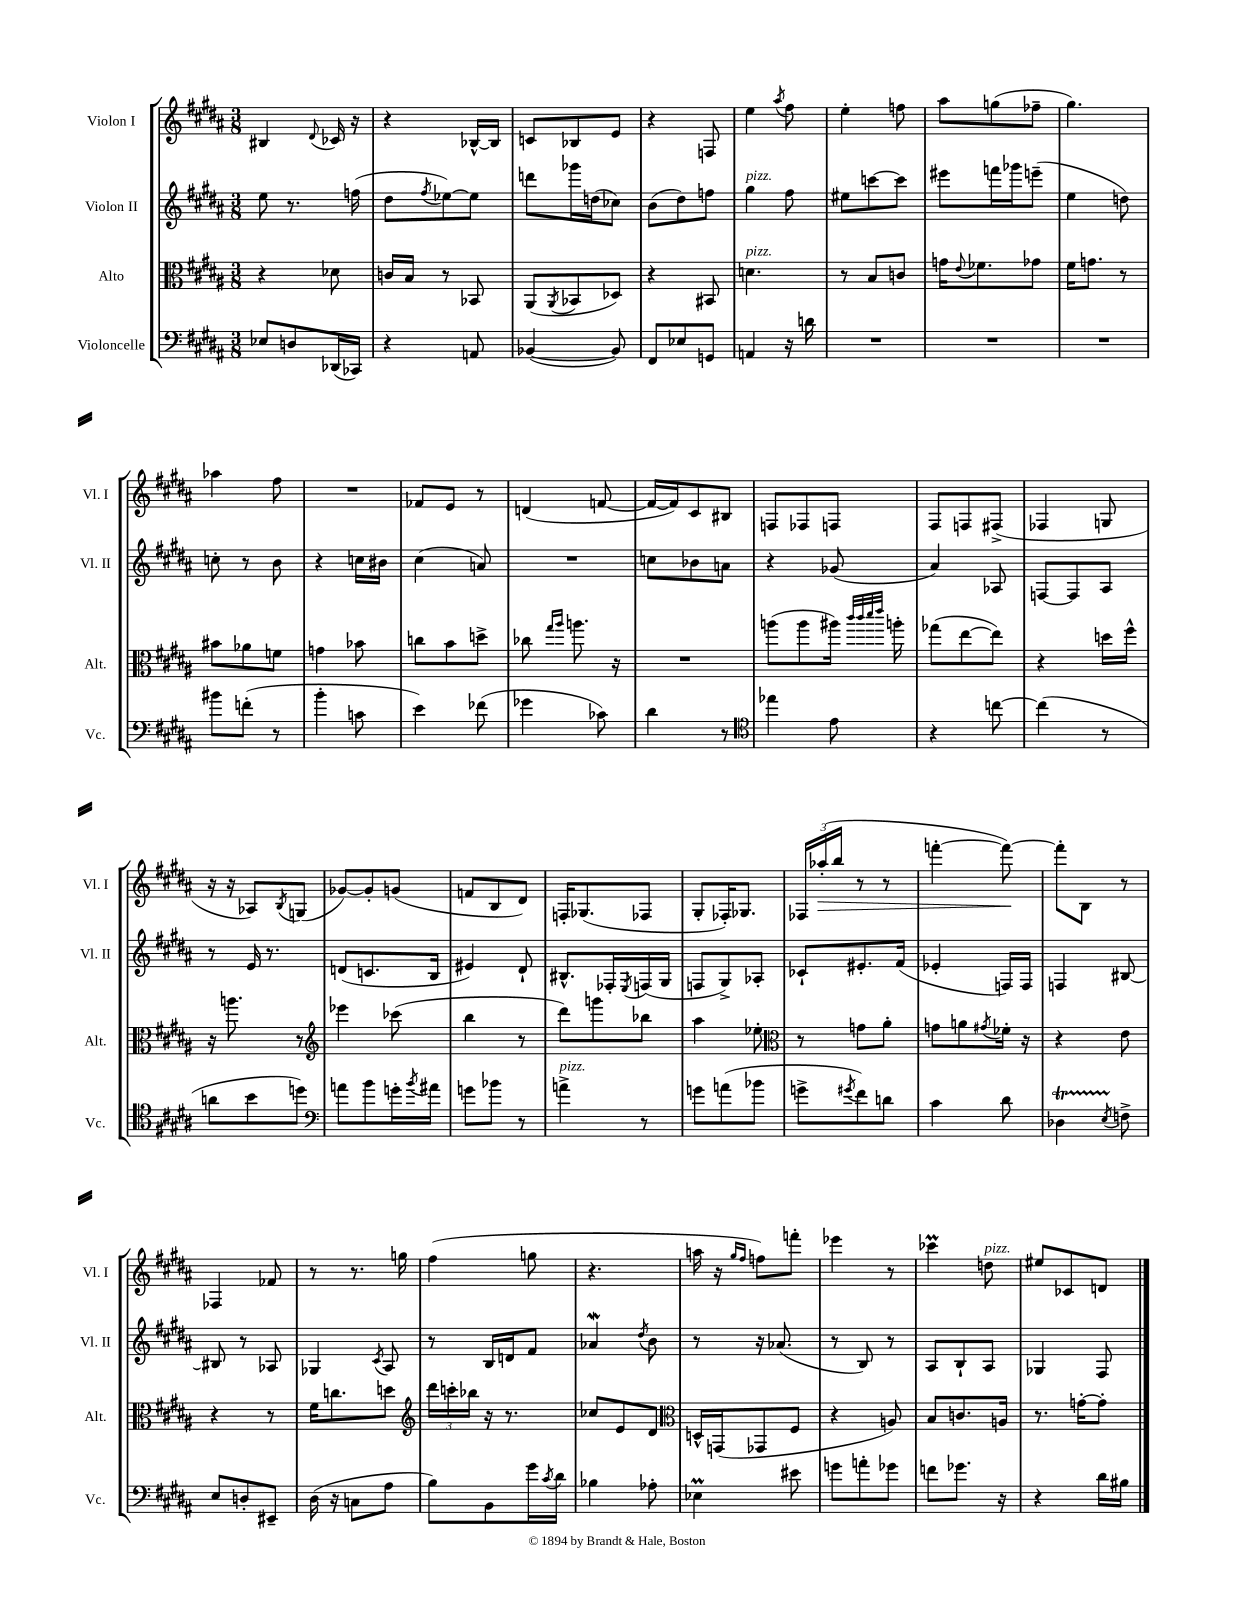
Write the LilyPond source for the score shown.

<<
\new StaffGroup <<
\new Staff = "s0" \with { instrumentName = "Violon I" shortInstrumentName = "Vl. I" } {
    \clef treble \key b \major \numericTimeSignature \time 3/8
    bis4 \appoggiatura { dis'8 } ces'16 r16 |
    r4 bes16~-^ bes16 |
    c'8 bes8 e'8 |
    r4 f8 |
    e''4 \acciaccatura { ais''8 } fis''8 |
    e''4-. f''8 |
    ais''8 g''8( fes''8-- |
    gis''4.) |
    aes''4 fis''8 |
    R4. |
    fes'8 e'8 r8 |
    d'4( f'8~ |
    f'16~ f'16) cis'8 bis8 |
    f8 fes8 f8 |
    fis8 f8 fis8->( |
    fes4 g8 |
    r16 r16 aes8) \acciaccatura { b8 } g8( |
    ges'8~) ges'8-. g'8( |
    f'8 b8 dis'8) |
    f16-. ges8.( fes8 |
    gis8-. fes16-.) ges8. |
    \tuplet 3/2 { fes16 aes''16-.\>( b''16 } r8 r8 |
    f'''4~-. f'''8~\!) |
    f'''8-. b8 r8 |
    fes4 fes'8 |
    r8 r8. g''16 |
    fis''4( g''8 |
    r4. |
    a''16 r16 \grace { gis''16 fis''16 } f''8) f'''8-. |
    ees'''4 r8 |
    ces'''4\prall d''8^\markup { \italic "pizz." } |
    eis''8 ces'8 d'8 \bar "|." |
}
\new Staff = "s1" \with { instrumentName = "Violon II" shortInstrumentName = "Vl. II" } {
    \clef treble \key b \major \numericTimeSignature \time 3/8
    e''8 r8. f''16( |
    dis''8 \acciaccatura { fis''8 } ees''8~) ees''8 |
    d'''8 ges'''16 d''16( ces''8) |
    b'8( dis''8) f''8 |
    gis''4^\markup { \italic "pizz." } fis''8 |
    eis''8 c'''8~ c'''8 |
    eis'''8 f'''16 ges'''16 e'''8--( |
    e''4 d''8) |
    c''8-. r8 b'8 |
    r4 c''16 bis'16 |
    cis''4( a'8) |
    R4. |
    c''8 bes'8 a'8 |
    r4 ges'8( |
    ais'4) aes8 |
    f8~ f8 ais8 |
    r8 e'16 r8. |
    d'8( c'8. b16 |
    eis'4) dis'8-! |
    bis8.-^ fes16-. \acciaccatura { e8 } f16( gis16 |
    f8 gis8->) aes8-. |
    ces'8-! eis'8.-. fis'16( |
    ees'4-. f16) f16 |
    f4 bis8~ |
    bis8 r8 aes8 |
    ges4 \acciaccatura { cis'8 } ais8 |
    r8 b16 d'16 fis'8 |
    aes'4\mordent \acciaccatura { dis''8 } b'8 |
    r8 r16 aes'8.( |
    r8 b8) r8 |
    ais8 b8-! ais8 |
    ges4 fis8 \bar "|." |
}
\new Staff = "s2" \with { instrumentName = "Alto" shortInstrumentName = "Alt." } {
    \clef alto \key b \major \numericTimeSignature \time 3/8
    r4 des'8 |
    c'16 b16 r8 bes,8 |
    ais,8( \acciaccatura { ais,8 } bes,8 des8) |
    r4 bis,8 |
    d'4.^\markup { \italic "pizz." } |
    r8 b8 c'8 |
    g'16 \appoggiatura { e'8 } fes'8. ges'8 |
    fis'16 g'8. r8 |
    bis'8 aes'8 f'8 |
    g'4 bes'8 |
    c''8 b'8 d''8-> |
    ces''8 \grace { gis''16 ais''16 } a''8. r16 |
    R4. |
    a''8( a''8 ais''16) \grace { cis'''32 cis'''32 dis'''32 e'''32 } a''16-. |
    ges''8( e''8~ e''8) |
    r4 d''16 fis''16-^ |
    r16 a''8. r8 |
    \clef treble ees'''4 ces'''8( |
    b''4 r8 |
    dis'''8) g'''8 bes''8 |
    ais''4 ees''8-. |
    \clef alto r8 g'8 ais'8-. |
    g'8 a'8 \acciaccatura { gis'8 } fes'16-. r16 |
    r4 e'8 |
    r4 r8 |
    fis'16 c''8. d''8 |
    \clef treble \tuplet 3/2 { dis'''16 c'''16-. bes''16 } r16 r8. |
    ces''8 e'8 dis'8 |
    \clef alto d16-^ g,16( ges,8 fis8 |
    r4 a8) |
    b8 c'8. a16 |
    r8. g'16~-. g'8-. \bar "|." |
}
\new Staff = "s3" \with { instrumentName = "Violoncelle" shortInstrumentName = "Vc." } {
    \clef bass \key b \major \numericTimeSignature \time 3/8
    ees8 d8 des,16( ces,16) |
    r4 a,8 |
    bes,4~( bes,8) |
    fis,8 ees8 g,8 |
    a,4 r16 d'16 |
    R4. |
    R4. |
    R4. |
    bis'8 f'8-.( r8 |
    b'4-. c'8 |
    e'4) fes'8( |
    ges'4 ces'8) |
    dis'4 r8 |
    \clef tenor ees''4 e'8 |
    r4 c''8~ |
    c''4( r8 |
    a'8 b'8 d''8) |
    \clef bass a'8 b'8 g'16-. \acciaccatura { b'8 } ais'16 |
    g'8 bes'8 r8 |
    a'4->^\markup { \italic "pizz." } r8 |
    g'8 a'8( bes'8 |
    g'8-> \acciaccatura { gis'8 } fis'8) d'8 |
    cis'4 dis'8 |
    des4\startTrillSpan \acciaccatura { e8 } f8->\stopTrillSpan |
    e8 d8-. eis,8-- |
    dis16( r16 c8 ais8 |
    b8) b,8 gis'16 \acciaccatura { cis'8 } dis'16 |
    bes4 aes8-. |
    ees4\prall eis'8 |
    g'8 a'8-. ges'8 |
    f'8 ges'8. r16 |
    r4 dis'16 bis16 \bar "|." |
}
>>
>>
\layout { \context { \Score \remove "Bar_number_engraver" } }
